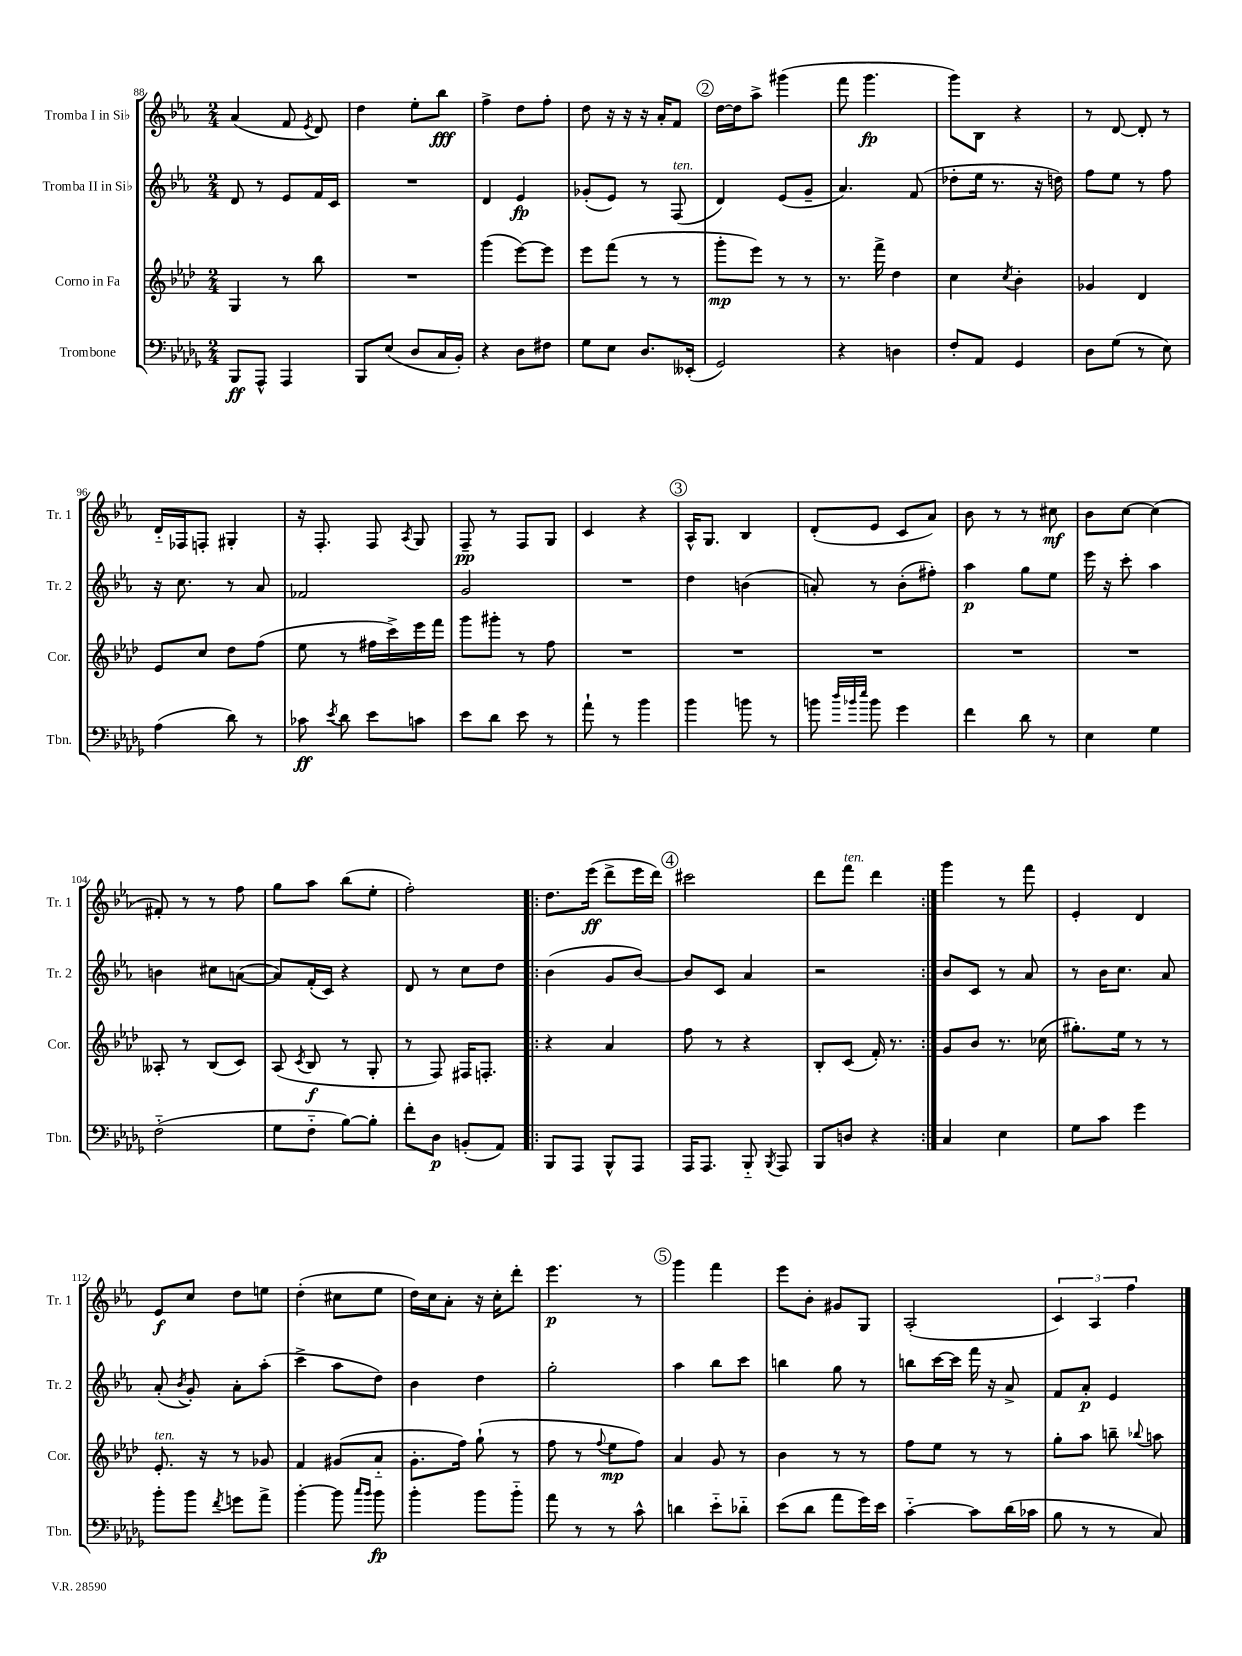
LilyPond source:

<<
\new StaffGroup <<
\new Staff = "s0" \with { instrumentName = "Tromba I in Sib" shortInstrumentName = "Tr. 1" } {
    \clef treble \key ees \major \numericTimeSignature \time 2/4
    \autoBeamOff aes'4( f'8 \acciaccatura { ees'8 } d'8) |
    d''4 ees''8[-. bes''8]\fff |
    f''4-> d''8[ f''8]-. |
    d''8 r16 r16 r16 aes'16[-. f'8] |
    \mark \markup { \circle "2" } d''16[~ d''16 aes''8]-> gis'''4( |
    f'''8 g'''4.\fp |
    g'''8[) bes8] r4 |
    r8 d'8~ d'8-. r8 |
    d'16[-_ fes16 f8]-. gis4-. |
    r16 f8.-. f8 \acciaccatura { aes8 } g8 |
    f8--\pp r8 f8[ g8] |
    c'4 r4 |
    \mark \markup { \circle "3" } aes16[-^ g8.] bes4 |
    d'8[-.( ees'8] c'8[ aes'8]) |
    bes'8 r8 r8 cis''8\mf |
    bes'8[ c''8]~ c''4( |
    fis'8-.) r8 r8 f''8 |
    g''8[ aes''8] bes''8[( ees''8]-. |
    f''2-.) |
    \repeat volta 2 { d''8.[ ees'''16]\ff( d'''8[-> ees'''16 d'''16]) |
    \mark \markup { \circle "4" } cis'''2 |
    d'''8[ f'''8]^\markup { \italic "ten." } d'''4 | }
    g'''4 r8 f'''8 |
    ees'4-. d'4 |
    ees'8[\f c''8] d''8[ e''8] |
    d''4-.( cis''8[ ees''8] |
    d''16[) c''16 aes'8]-. r16 c''16[-. d'''8]-. |
    ees'''4.\p r8 |
    \mark \markup { \circle "5" } g'''4 f'''4 |
    ees'''8[ bes'8]-. gis'8[ g8] |
    aes2-.( |
    \tuplet 3/2 { c'4) aes4 f''4 } \bar "|." |
}
\new Staff = "s1" \with { instrumentName = "Tromba II in Sib" shortInstrumentName = "Tr. 2" } {
    \clef treble \key ees \major \numericTimeSignature \time 2/4
    \autoBeamOff d'8 r8 ees'8[ f'16 c'16] |
    R2 |
    d'4 ees'4\fp |
    ges'8[-.( ees'8]) r8 f8^\markup { \italic "ten." }( |
    \mark \markup { \circle "2" } d'4) ees'8[( g'8]-- |
    aes'4.) f'8( |
    des''8[-. ees''16] r8. r16 d''16) |
    f''8[ ees''8] r8 f''8 |
    r16 c''8. r8 aes'8 |
    fes'2 |
    g'2 |
    R2 |
    \mark \markup { \circle "3" } d''4 b'4( |
    a'8-.) r8 bes'8[-.( fis''8]-.) |
    aes''4\p g''8[ ees''8] |
    ees'''16 r16 c'''8-. aes''4 |
    b'4 cis''8[ a'8]~( |
    a'8[) f'16-.( c'16]) r4 |
    d'8 r8 c''8[ d''8] |
    \repeat volta 2 { bes'4( g'8[ bes'8]~) |
    \mark \markup { \circle "4" } bes'8[ c'8] aes'4 |
    r2 | }
    bes'8[ c'8] r8 aes'8 |
    r8 bes'16[ c''8.] aes'8 |
    aes'8-.( \acciaccatura { bes'8 } g'8-.) aes'8[-. aes''8]-.( |
    c'''4-> aes''8[ d''8]) |
    bes'4 d''4 |
    g''2-. |
    \mark \markup { \circle "5" } aes''4 bes''8[ c'''8] |
    b''4 g''8 r8 |
    b''8[ c'''16~ c'''16] f'''16 r16 aes'8-> |
    f'8[ aes'8]-.\p ees'4 \bar "|." |
}
\new Staff = "s2" \with { instrumentName = "Corno in Fa" shortInstrumentName = "Cor." } {
    \clef treble \key aes \major \numericTimeSignature \time 2/4
    \autoBeamOff g4 r8 bes''8 |
    R2 |
    g'''4( ees'''8[~) ees'''8] |
    ees'''8[ f'''8]( r8 r8 |
    \mark \markup { \circle "2" } g'''8[-.\mp ees'''8]) r8 r8 |
    r8. f'''16-> des''4 |
    c''4 \acciaccatura { c''8 } bes'4-. |
    ges'4 des'4 |
    ees'8[ c''8] des''8[ f''8]( |
    ees''8 r8 fis''16[ c'''16->) ees'''16 f'''16] |
    g'''8[ gis'''8]-. r8 f''8 |
    R2 |
    \mark \markup { \circle "3" } R2 |
    R2 |
    R2 |
    R2 |
    aeses8-. r8 bes8[( c'8]) |
    aes8( \acciaccatura { c'8 } bes8\f r8 g8-. |
    r8 f8) fis16[ f8.]-. |
    \repeat volta 2 { r4 aes'4 |
    \mark \markup { \circle "4" } f''8 r8 r4 |
    bes8[-. c'8]( f'16-.) r8. | }
    g'8[ bes'8] r8. ces''16( |
    gis''8.[-.) ees''16] r8 r8 |
    ees'8.-.^\markup { \italic "ten." } r16 r8 ges'8 |
    f'4 gis'8[( aes'8]-_ |
    g'8.[-. f''16]) g''8-!( r8 |
    f''8 r8 \appoggiatura { f''8 } ees''8[\mp f''8]) |
    \mark \markup { \circle "5" } aes'4 g'8 r8 |
    bes'4 r8 r8 |
    f''8[ ees''8] r8 r8 |
    g''8[-. aes''8] b''8-- \appoggiatura { bes''8 } a''8 \bar "|." |
}
\new Staff = "s3" \with { instrumentName = "Trombone" shortInstrumentName = "Tbn." } {
    \clef bass \key des \major \numericTimeSignature \time 2/4
    \autoBeamOff bes,,8[\ff aes,,8]-^ aes,,4 |
    bes,,8[ ees8]( des8[ c16 bes,16]-.) |
    r4 des8[ fis8] |
    ges8[ ees8] des8.[ eeses,16]-.( |
    \mark \markup { \circle "2" } ges,2) |
    r4 d4 |
    f8[-. aes,8] ges,4 |
    des8[ ges8]( r8 ees8) |
    aes4( des'8) r8 |
    ces'8\ff \acciaccatura { ees'8 } des'8 ees'8[ c'8] |
    ees'8[ des'8] ees'8 r8 |
    aes'8-! r8 bes'4 |
    \mark \markup { \circle "3" } bes'4 b'8 r8 |
    b'8 \grace { des''32[ bes'32 ees''32] } bes'8 ges'4 |
    f'4 des'8 r8 |
    ees4 ges4 |
    f2-_( |
    ges8[ f8]-_ bes8[~) bes8]-. |
    f'8[-. des8]\p b,8[-.( aes,8]) |
    \repeat volta 2 { bes,,8[ aes,,8] bes,,8[-^ aes,,8] |
    \mark \markup { \circle "4" } aes,,16[ aes,,8.] bes,,8-_ \acciaccatura { bes,,8 } aes,,8 |
    bes,,8[ d8] r4 | }
    c4 ees4 |
    ges8[ c'8] ges'4 |
    bes'8[-. bes'8] \acciaccatura { f'8 } g'8[ aes'8]-> |
    bes'4~-. bes'8 \grace { c''16[ bes'16] } bes'8\fp |
    bes'4-. bes'8[ bes'8]-_ |
    aes'8 r8 r8 c'8-^ |
    \mark \markup { \circle "5" } d'4 ees'8[-_ des'8]-_ |
    ees'8[( des'8] aes'8[ ges'16) ees'16] |
    c'4~-_ c'8[ des'16( ces'16] |
    bes8 r8 r8 c8) \bar "|." |
}
>>
>>
\layout { \context { \Score currentBarNumber = #88 } }
